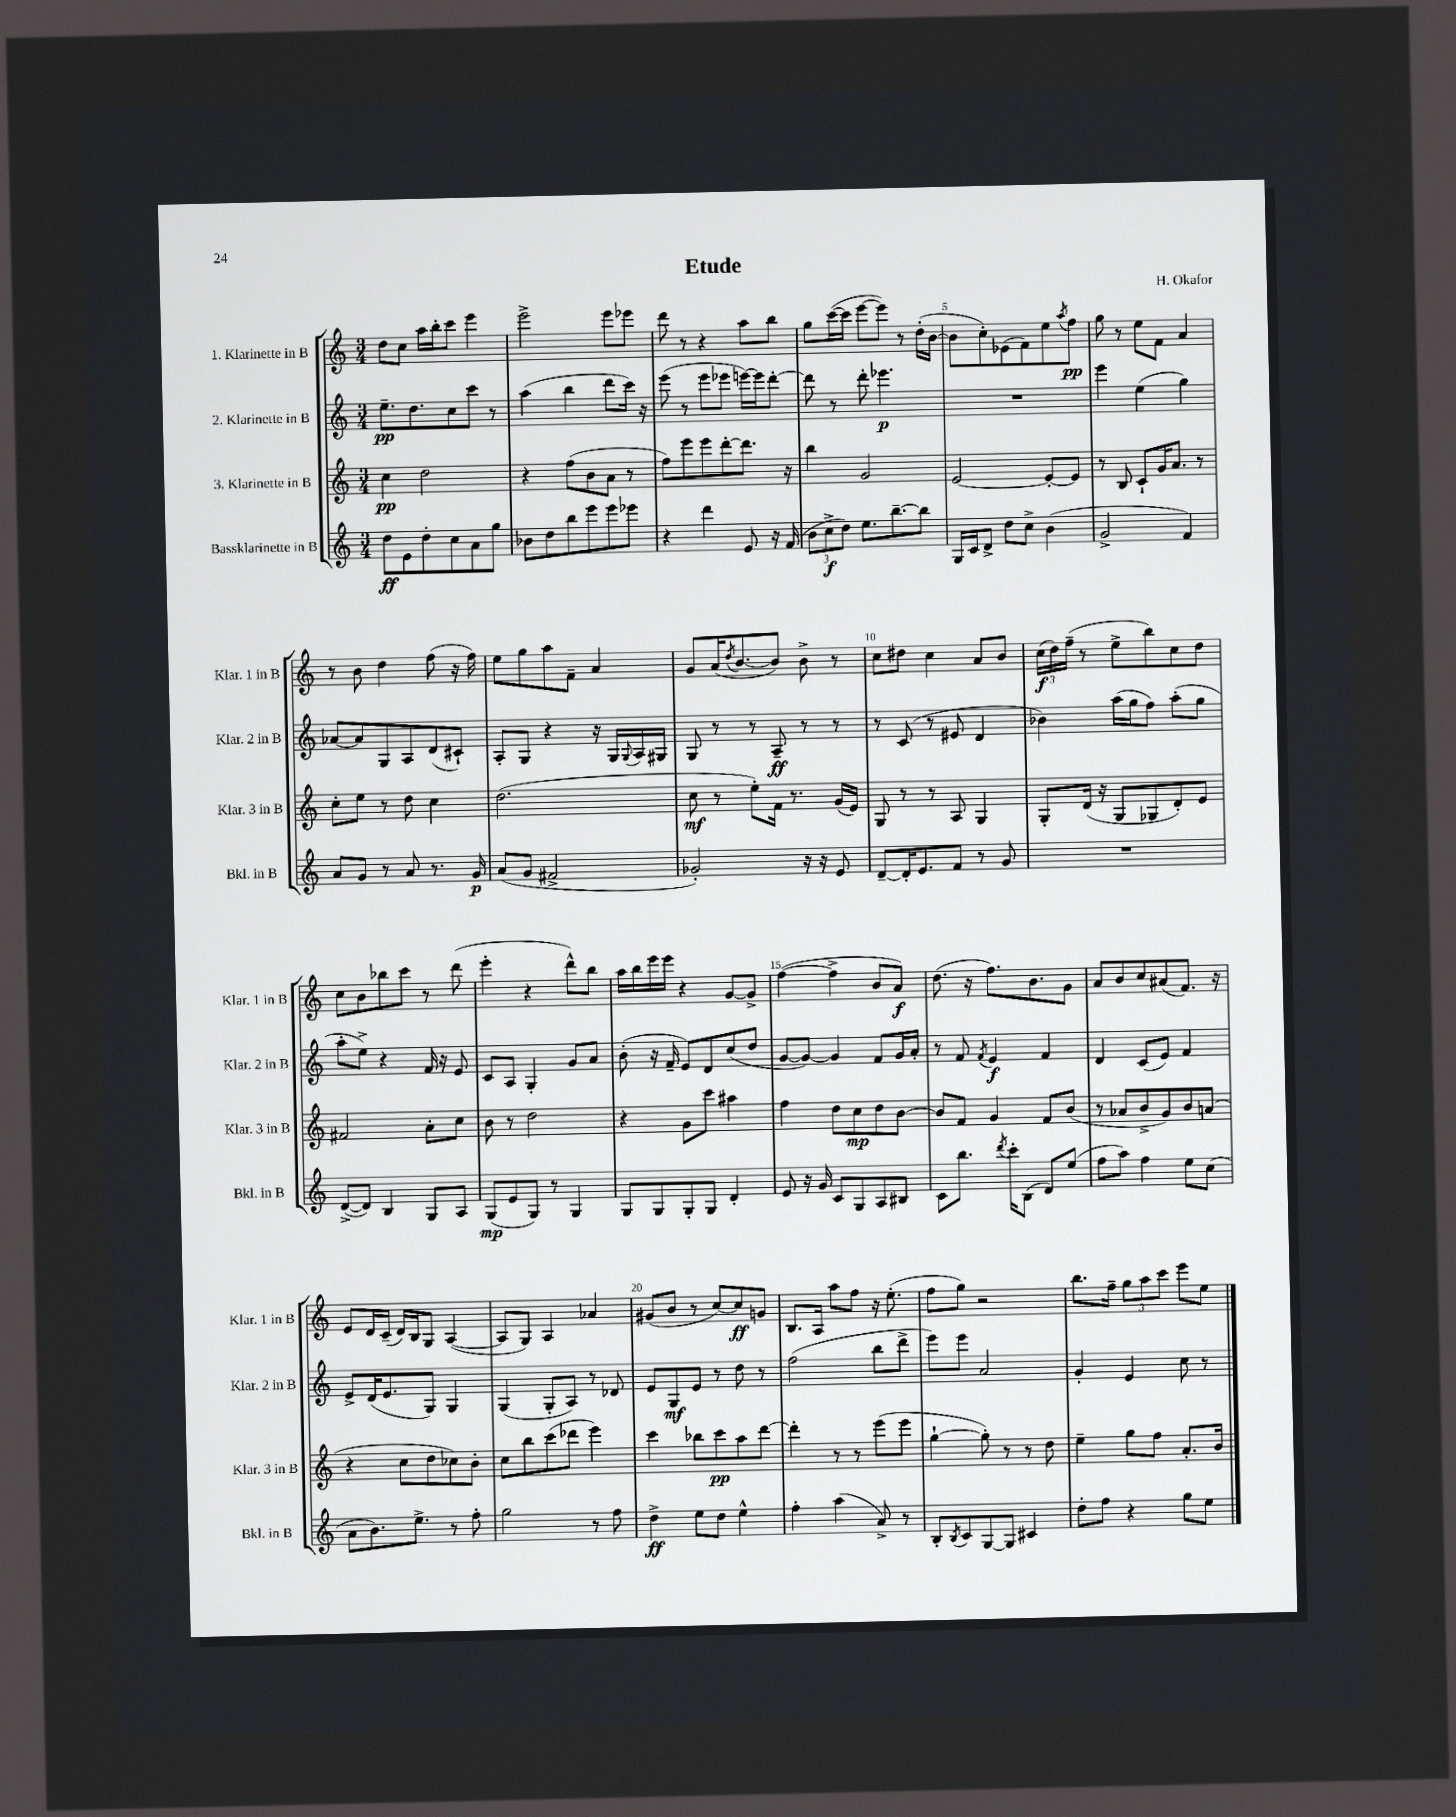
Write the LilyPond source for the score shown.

\header { title = "Etude" composer = "H. Okafor" }
<<
\new StaffGroup <<
\new Staff = "s0" \with { instrumentName = "1. Klarinette in B" shortInstrumentName = "Klar. 1 in B" } {
    \clef treble \key c \major \numericTimeSignature \time 3/4
    d''8 c''8 a''16 b''16-. c'''8 e'''4 |
    e'''2-> e'''8 ees'''8 |
    d'''8 r8 r4 a''8 b''8 |
    g''8 c'''16~( c'''16 e'''8~ e'''8) r8 d''16-.( b'16~ |
    b'8 c''8-.) ees'8( f'8) e''8 \acciaccatura { a''8 } f''8\pp |
    g''8 r8 e''8 f'8 a'4 |
    r8 b'8 d''4 f''8( r16 f''16) |
    e''8 g''8 a''8 f'8-- a'4 |
    g'8 a'16( \acciaccatura { d''8 } b'8.~ b'8) b'8-> r8 |
    c''8 dis''8 c''4 a'8 b'8 |
    \tuplet 3/2 { c''16\f( d''16) f''16--( } r8 e''8-> b''8) c''8 d''8 |
    c''8 b'8 bes''8 c'''8 r8 d'''8( |
    e'''4-. r4 d'''8-^) b''8 |
    a''16 b''16 e'''16 e'''16 r4 g'8~ g'8-> |
    f''4~( f''4-> b'8 a'8\f) |
    d''8.( r16 f''8.) b'8. g'8 |
    a'8 b'8 c''8 ais'8( f'8.) r16 |
    e'8 d'16 c'16--( d'16) b16 g8 a4~( |
    a8 g8) a4 aes'4 |
    gis'8( b'8 r8 c''8~) c''8\ff g'8 |
    b8. a16 a''8 f''8 r16 e''8.-.( |
    f''8 g''8) r2 |
    b''8. f''16-- \tuplet 3/2 { g''8 a''8 c'''8 } e'''8 e''8 \bar "|." |
}
\new Staff = "s1" \with { instrumentName = "2. Klarinette in B" shortInstrumentName = "Klar. 2 in B" } {
    \clef treble \key c \major \numericTimeSignature \time 3/4
    e''8.--\pp d''8. c''8 c'''8 r8 |
    a''4( b''4 d'''8 c'''16) r16 |
    e'''8( r8 e'''8 ees'''8 e'''16~) e'''16 d'''8~-. |
    d'''8 r8 d'''8-. ees'''4.\p |
    R2. |
    e'''4 e''4( g''4) |
    aes'8~ aes'8 g8 a8 d'8( cis'8-!) |
    a8-. g8 r4 r16 g16 \appoggiatura { g8 } a16 gis16 |
    g8 r8 r8 a8--\ff r8 r8 |
    r8 c'8( r8 eis'8 d'4 |
    bes'4) a''16( g''16 f''8) a''8-.( g''8 |
    a''8-. e''8->) r4 f'16 r16 e'8 |
    c'8 a8 g4-. g'8 a'8 |
    b'8-.( r16 f'16-- e'8) d'8 c''8( d''8 |
    g'8~ g'8~) g'4 f'8 g'16 a'16-. |
    r8 f'8 \acciaccatura { f'8 } e'4\f f'4 |
    d'4 c'8( e'8) f'4 |
    e'8-> d'16( e'8. g8) g4 |
    g4( g8-. a8) r8 des'8 |
    e'8 g8\mf e'8 r8 d''8 r8 |
    f''2( b''8 d'''8-> |
    e'''8) e'''8 a'2 |
    g'4-. e'4 c''8 r8 \bar "|." |
}
\new Staff = "s2" \with { instrumentName = "3. Klarinette in B" shortInstrumentName = "Klar. 3 in B" } {
    \clef treble \key c \major \numericTimeSignature \time 3/4
    c''4\pp d''2 |
    r4 f''8( b'8 a'8 r8 |
    f''8) e'''8 e'''8 d'''8~-. d'''8. r16 |
    b''4 g'2 |
    e'2~ e'8~-. e'8 |
    r8 b8 c'8-! g'16 a'8. r8 |
    c''8-. e''8 r8 d''8 c''4 |
    d''2.( |
    c''8\mf r8 e''8-.) f'16 r8. g'16( e'16) |
    g8 r8 r8 a8 g4 |
    g8-. d'16( r16 g8 ges8 d'8-.) e'8 |
    fis'2 a'8-. c''8 |
    b'8 r8 d''2 |
    r4 g'8 c'''8 ais''4 |
    f''4 d''8 c''8\mp d''8 b'8~ |
    b'8 f'8 g'4 f'8 b'8( |
    r8 aes'8 b'8-> g'8) b'8 a'8( |
    r4 c''8 d''8 ces''8) b'8-. |
    c''8 b''8 c'''8( des'''8 e'''4) |
    c'''4 bes''8 c'''8\pp a''8 d'''8~ |
    d'''4-. r8 r8 e'''8( e'''8 |
    g''4~-! g''8-.) r8 r8 d''8 |
    e''4-- g''8 f''8 a'8.-. b'16 \bar "|." |
}
\new Staff = "s3" \with { instrumentName = "Bassklarinette in B" shortInstrumentName = "Bkl. in B" } {
    \clef treble \key c \major \numericTimeSignature \time 3/4
    d''8\ff e'8 d''8-. c''8 a'8 g''8 |
    bes'8 d''8 b''8 e'''8 e'''8 ees'''8 |
    r4 d'''4 e'8 r16 f'16( |
    \tuplet 3/2 { b'8 c''8->\f d''8) } e''8. b''8.~-- b''8 |
    g16 c'16 d'8-> d''8 c''8-> b'4( |
    g'2-> f'4) |
    a'8 g'8 r8 a'8 r8. g'16\p |
    a'8( g'8 fis'2-> |
    ges'2-.) r16 r16 e'8 |
    d'8~-- d'16-. e'8. f'8 r8 g'8 |
    R2. |
    d'8~->( d'8) b4 g8 a8 |
    g8\mp( e'8 g8) r8 g4 |
    g8 g8 g8-. g8 d'4-. |
    e'8 r16 g'16 c'8 g8 a8 bis8 |
    c'8 b''8. \acciaccatura { d'''8 } c'''16-. b8( d'8) e''8( |
    f''8 a''8) f''4 e''8 c''8( |
    a'8 b'8.) e''8.-> r8 f''8-. |
    g''2 r8 f''8 |
    d''4->\ff e''8 d''8 e''4-^ |
    f''4-. a''4( a'8->) r8 |
    b8-. \acciaccatura { b8 } c'8 g8~ g8 cis'4 |
    d''8-. f''8 r4 g''8 e''8 \bar "|." |
}
>>
>>
\layout { \context { \Score \override BarNumber.break-visibility = ##(#f #t #t) barNumberVisibility = #(every-nth-bar-number-visible 5) } }
